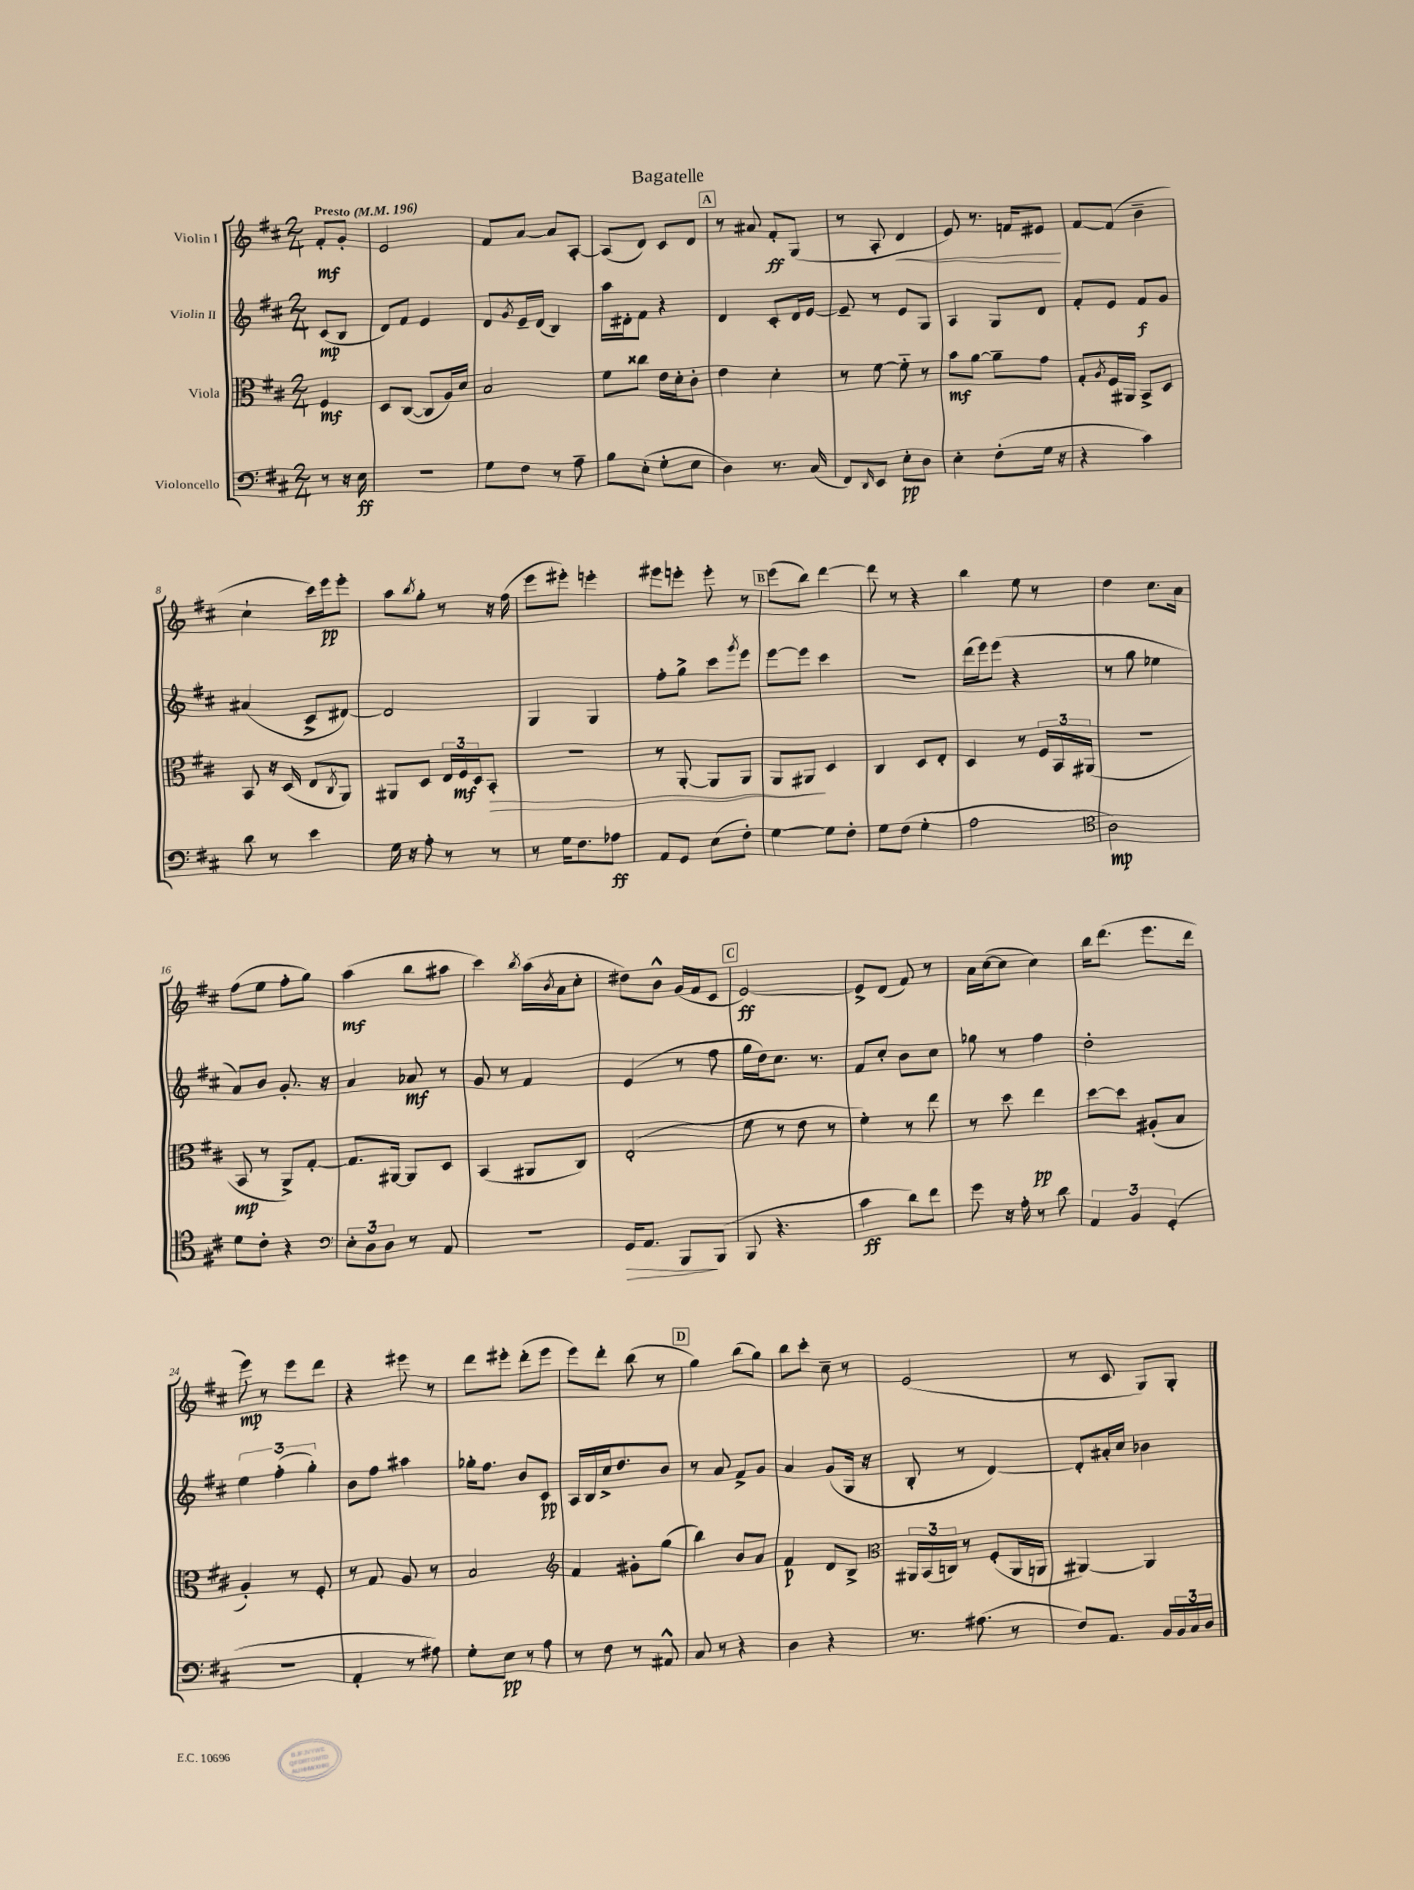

**kern	**kern	**kern	**kern
*staff4	*staff3	*staff2	*staff1
*clefF4	*clefC3	*clefG2	*clefG2
*k[f#c#]	*k[f#c#]	*k[f#c#]	*k[f#c#]
*M2/4	*M2/4	*M2/4	*M2/4
*MM196	*MM196	*MM196	*MM196
8r	4F#/	(8c#/L	8f#'/L
16r	.	8B/J	8g'/J
16E\	.	.	.
=	=	=	=
2r	8D/L	8d/L)	2e/
.	([8C#/J	8f#/J	.
.	8C#/]L	4e/	.
.	16A/L)	.	.
.	16d/JJ	.	.
=	=	=	=
8G\L	2B/	8d/L	8f#/L
.	.	8qg/	.
8F#\J	.	16e~/L	[8a/J
.	.	(16d/JJ	.
8r	.	4B/)	8a/]L
8A~\	.	.	[8A'/J
=	=	=	=
8B\L	8f#\L	16aa\LL	(8A/]L
.	.	16d#'\J	.
(8E'\J	8cc##\J	8f#\J	8d/J)
8G'\L	16e\LL	4r	8c#/L
.	16d'\J	.	.
8E\J	8c#'\J	.	8d/J
=	=	=	=
4D\)	4e\	4d/	8r
.	.	.	8a#/
8.r	4d'\	8c#'/L	8f#'/L
.	.	16d/L	(8G/J
(16C#/	.	[16e/JJ	.
=	=	=	=
8FF#/L)	8r	8e~/]	8r
16qqDD/	.	.	.
8EE/J	[8f#\	8r	8A'/
8E'\L	8f#'~\]	8e/L	4d/
8D\J	8r	8G/J	.
=	=	=	=
4E'\	8b\L	4A/	8e/)
.	[8a\J	.	8.r
(8F#'\L	8a~\]L	8G/L	.
.	.	.	16f/LK
16G\Jk	8g\J	8d/J	8e#/J
16r	.	.	.
=	=	=	=
4r	8G'/L	8f#'/L	[8f#/L
.	8qA/	.	.
.	16F#/L	8e/J	(8f#/]J
.	16AA#/JJ	.	.
4c#\)	8BB^/L	8f#/L	4b~\
.	8D/J	8g/J	.
=	=	=	=
8d\	8BB/	(4a#/	4cc#`\
8r	16r	.	.
.	(16D/	.	.
4e\	8E/L	8c#^/L	16ccc#\LL)
.	.	.	16eee\J
.	8qC#/	.	.
.	8AA/J)	[8d#/J)	8eee'\J
=	=	=	=
16G\	8AA#/L	2d#/]	8aa\L
16r	.	.	.
.	.	.	8qbb/
8A'\	8D/J	.	8gg'\J
8r	24E/LL	.	8r
.	24F#/	.	.
.	24D/J	.	.
8r	8BB'/J	.	16r
.	.	.	(16ff#\
=	=	=	=
8r	2r	4G/	8eee\L
16G\LK	.	.	8eee#'\J)
8.F#\	.	.	.
.	.	4G/	4eee'\
8A-\J	.	.	.
=	=	=	=
8AA/L	8r	8ff#'\L	8eee#\L
8GG/J	[8AA'/	8gg^\J	8eee'\J
(8E\L	8AA/]L	8ccc#\L	8eee'\
.	.	8qggg/	.
8F#'\J)	8AA/J	8eee\J	8r
=	=	=	=
[4G\	8AA/L	[8eee\L	(8eee\L
.	8AA#/J	8eee\]J	8bb\J)
8G\]L	4D/	4ccc#\	[4ddd\
8F#'\J	.	.	.
=	=	=	=
8G\L	4C#/	2r	8ddd\]
(8F#\J	.	.	8r
4G'\	8D/L	.	4r
.	8E'/J	.	.
=	=	=	=
2A\	4D/	(16ddd\LL	4bb\
.	.	16eee\J)	.
.	.	(8eee\J	.
.	8r	4r	8ee\
.	24F#/LL	.	8r
.	24BB/	.	.
.	(24AA#/JJ	.	.
=	=	=	=
*clefC4	*	*	*
2A\)	2r	8r	4dd\
.	.	8gg\	.
.	.	4ee-\	8.cc#\L
.	.	.	16a\Jk
=	=	=	=
8d\L	8BB/	8a/L)	(8ff#\L
8c#'\J	8r	8b/J	8ee\J
4r	8AA^/L)	8.g'/	8ff#'\L
.	[8G'/J	.	8gg\J)
.	.	16r	.
=	=	=	=
*clefF4	*	*	*
12E'\L	8.G/]L	4a/	(4aa\
12D\	.	.	.
12D\J	.	.	.
.	[16AA#/Jk	.	.
8r	8AA#/]L	8a-/	8bb\L
8AA/	8D/J	8r	8aa#\J
=	=	=	=
2r	(4BB/	8g/	4ccc#\)
.	.	8r	.
.	.	.	8qbb/
.	8AA#/L	4f#/	(16aa\LL
.	.	.	8qb/
.	.	.	16a\J
.	8C#/J)	.	8cc#'\J
=	=	=	=
16GG/LK	(2E'/	(4e/	8dd#\L)
8.AA/J	.	.	.
.	.	.	8b^^\J
8BBB/L	.	8r	(16g/LL
.	.	.	16f#/J
(8BBB/J	.	8ff#\	8c#/J
=	=	=	=
8BBB/	8f#\	16gg\LL	[2e/)
.	.	16dd\J)	.
4.r	8r	8.cc#\J	.
.	8e\	.	.
.	.	8.r	.
.	8r	.	.
=	=	=	=
4c#\	4f#'\)	8f#/L	8e^/]L
.	.	8cc#'/J	(8d/J
8d\L)	8r	8b\L	8f#/)
8f#\J	8ee\	8cc#\J	8r
=	=	=	=
8g\	8r	8gg-\	16a\LL
.	.	.	([16cc#\J
16r	8dd\	8r	8cc#\]J
16A'\	.	.	.
8r	4ee\	4ff#\	4cc#\)
8d\	.	.	.
=	=	=	=
6AA/	[8dd\L	2dd'\	16bb\LK
.	.	.	(8.ddd\J
.	8dd\]J	.	.
6BB/	.	.	.
.	(8A#'/L	.	8.eee\L
(6GG'/	.	.	.
.	8B/J	.	.
.	.	.	16ddd\Jk
=	=	=	=
2r	4A'/)	6ee\	8eee\)
.	.	.	8r
.	.	(6ff#'\	.
.	8r	.	8eee\L
.	.	6gg'\)	.
.	8F#'/	.	8ddd\J
=	=	=	=
4AA'/	8r	8b\L	4r
.	8G/	8ff#\J	.
8r	8A/	4aa#\	8eee#\
8A#\)	8r	.	8r
=	=	=	=
8G'\L	2B/	16gg-'\LK	8ddd\L
.	.	8.ff#\J	.
8E\J	.	.	8eee#'\J
8r	.	8b/L	(8ddd'\L
8A\	.	8c#/J	8eee#\J
=	=	=	=
*	*clefG2	*	*
8r	4f#/	16A/LL	8eee\L)
.	.	16B/	.
8F#\	.	16cc#^/J	8ddd'\J
.	.	8.dd/	.
8r	8g#'\L	.	(8bb\
8AA#^^/	(8gg\J	8b/J	8r
=	=	=	=
8C#/	4bb\)	8r	4gg\)
8r	.	8a/	.
4r	8b/L	8f#^/L	(8bb\L
.	8a/J	8g/J	8gg\J)
=	=	=	=
4D\	4f#/	4a/	8bb\L
.	.	.	8ccc#'\J
4r	8d/L	(8g/L	8cc#~\
.	8B^/J	16G/Jk	8r
.	.	16r	.
=	=	=	=
*	*clefC3	*	*
8.r	24AA#/LL	8B'/	(2e/
.	(24BB/	.	.
.	24C/JJ)	.	.
.	8r	8r	.
(8.A#\	.	.	.
.	(8F#'/L	[4d/)	.
8r	16AA#/L	.	.
.	16AA/JJ	.	.
=	=	=	=
8F#/L)	[4AA#/)	8d'/]L	8r
8.AA/J	.	16a#'/L	8c#/
.	.	16cc#/JJ	.
.	4AA#/]	4b-\	8G/L)
16BB/LL	.	.	.
24BB/	.	.	8G'/J
24C#/	.	.	.
24D/JJ	.	.	.
==	==	==	==
*-	*-	*-	*-
